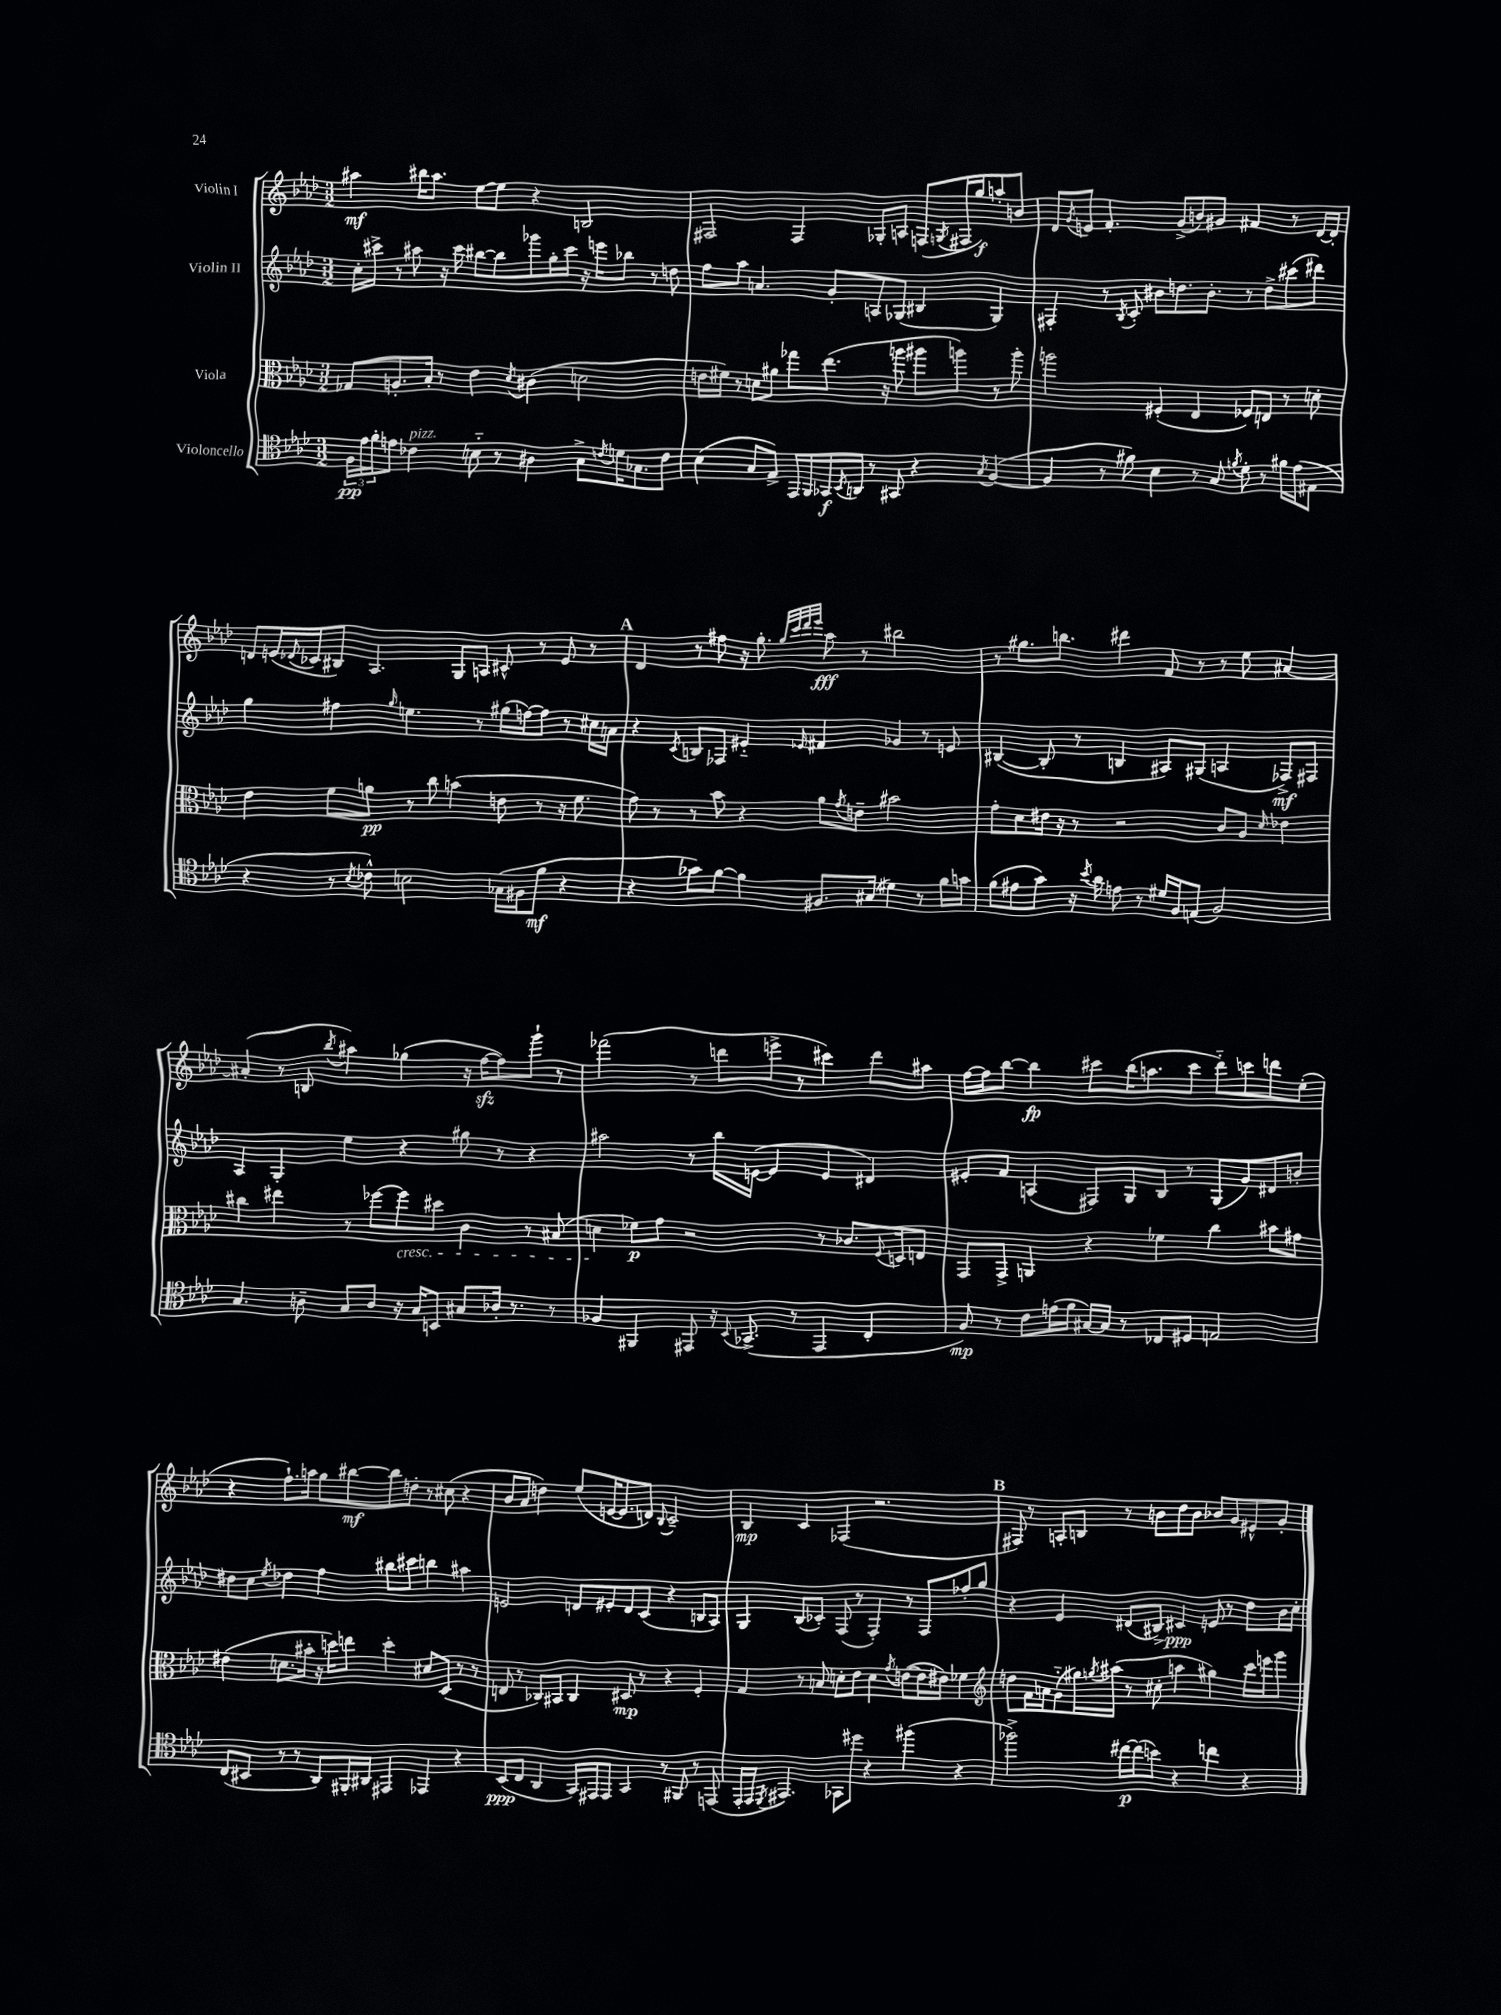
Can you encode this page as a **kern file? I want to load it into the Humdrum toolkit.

**kern	**kern	**kern	**kern
*staff4	*staff3	*staff2	*staff1
*clefC4	*clefC3	*clefG2	*clefG2
*k[b-e-a-d-]	*k[b-e-a-d-]	*k[b-e-a-d-]	*k[b-e-a-d-]
*M3/2	*M3/2	*M3/2	*M3/2
24F	8G-	16cc'	4aa#
24e-	.	.	.
.	.	16ccc#^	.
24f'	.	.	.
8e	8.A'	8r	.
4c-	.	8aa#	16bb#
.	16B-'	.	8.aa#
.	8r	16r	.
.	.	16ccc#	.
8B'~	4e-	[8bb#	[8ee-
8r	.	8bb#]	8ee-]
.	8qd-	.	.
4A#	(4c#	8ggg-	4r
.	.	16gg'	.
.	.	16ccc#	.
8G^	2d	16r	2B
.	.	16eee	.
8qc	.	.	.
16d	.	8bb-	.
8.G-	.	.	.
.	.	8r	.
8c	.	8dd	.
=	=	=	=
(4B-	16e	8ff	2F#
.	16f#)	.	.
.	8r	8aa-	.
8G	8d	4.a	.
8E-^)	8a#	.	.
16EE-	8gg-	.	4F#
16FF	.	.	.
16GG-	(8.ee-	8g'	.
8qBB-	.	.	.
16AA	.	.	.
8r	.	8A	8G-'
.	16r	.	.
8GG#	8aa	(8G-	8A
4r	8aa#	4B#	(8F
.	.	.	8qG
.	8aa)	.	16F#
.	.	.	16gg)
8qG	.	.	.
([4F	8r	4G-)	8aa'
.	8aa'	.	8b
=	=	=	=
4F]	2aa	4F#'	8d-
.	.	.	8qg
.	.	.	8e
8r	.	8r	4.f'
.	.	8qB-	.
8f#)	.	8c'	.
4B-	(4F#'	8b#	.
.	.	8.dd	(8g^
8r	4E-	.	8b)
.	.	8.b#'	.
8G	.	.	8g#
8qf	.	.	.
8d-'	8F-)	8r	4f#
8r	8E	8dd^	.
16f#	8r	(8ccc#	8r
(16e-	.	.	.
8E#	8d'	8ddd#)	[16d-
.	.	.	16d-']
=	=	=	=
4r	4e-	4gg	8d
.	.	.	(16e
.	.	.	8qqd-
.	.	.	16c-
8r	8f	4ff#	8B#)
8qB-	.	.	.
8c-^^)	8a	.	4.A-
.	.	16qqgg	.
2B	8r	4.ee	.
.	8cc	.	.
.	(4b	.	8G
.	.	8r	8A
(16G-	8e	(16gg#	8c#^^
16F#	.	[16ff)	.
8f	8r	8ff]	8r
4r	16r	8r	8e
.	8.f	.	.
.	.	16cc#	8r
.	.	16a	.
=	=	=	=
4r	8g)	4r	4d-
.	8r	.	.
.	.	8qc	.
8g-)	8r	8B	8r
[8f	8b-	8F-	8ff#
4f]	4r	4e#'~	16r
.	.	.	8.gg'
.	.	.	32qqgg
.	.	.	32qqccc
.	.	.	32qqddd-
.	.	16qqe-	32qqeee-
8.F#	8a-	4f#	8aa-
.	8qg	.	.
.	8e~	.	8r
(16G#	.	.	.
4d#)	2b#	4g-	2bb#
8r	.	8r	.
16f	.	8e	.
16g	.	.	.
=	=	=	=
(8f	8g'	([4B#	8r
8e#	8d-	.	8.gg#
8g)	16e#	8B#']	.
.	16r	.	8.bb
16r	8r	8r	.
8qb-	.	.	.
16a-	.	.	.
8e	2r	4B	4ddd#
8r	.	.	.
16d#	.	8A#)	8f
16F	.	.	.
(8E	.	(8G#	8r
2F)	8c	4A	8r
.	8A-	.	8ee-
.	16qqd-	.	.
.	4e-	8F-^)	[4a#
.	.	8F#	.
=	=	=	=
4.G	4cc#	4A-	(4a#']
.	4ee#	4G'	8r
8A~	.	.	8B
.	.	.	8qbb-
8G	8r	4ee-	4aa#)
8A	[8ff-	.	.
16r	8ff-]	4r	(4gg-
16G	.	.	.
8BB	8dd#	.	.
8G#	4c	8gg#	16r
.	.	.	[16ff
16A-'	.	8r	8ff])
8.r	.	.	.
.	8r	4r	8ggg`
8r	(8B#	.	8r
=	=	=	=
4F-	4d	2aa#	(2fff-
4FF#	8f-)	.	.
.	8g	.	.
8EE#	2r	8r	8r
16r	.	16bb-	8ddd
8qqBB-	.	.	.
(8.GG-^	.	([16e	.
.	.	4e]	8eee^
8r	.	.	8r
4EE#	8r	4e	4ccc#)
.	8.c-	.	.
4C'	.	4d#)	8ddd
.	8qqF	.	.
.	16D	.	.
.	8E	.	8aa#
=	=	=	=
8F)	8GG	8e#'	[16ff
.	.	.	16ff]
8r	8GG^	8f	[8bb-
8c	4AA	(4A	4bb-]
(16e	.	.	.
16f	.	.	.
[16G#)	4r	8F#)	8ccc#
16G#]	.	.	.
8r	.	8G	(16bb-
.	.	.	8.aa
8C-	4f-	8B-	.
8D#	.	8r	8ccc#
2E	4cc	(8G	8ddd-'~)
.	.	8g)	8ccc
.	8b#	8d#	8ddd
.	8g#	8b'	(8ee-'
=	=	=	=
(8C	(4e#	8dd#	4r
8BB#	.	8cc	.
.	.	8qee-	.
8r	8.d	4dd-	8.ff`)
8r	.	.	.
.	16b#'	.	16aa
8AA-)	16r	4ff	8gg
.	16dd)	.	.
16FF#'	8ee	.	[8bb#
16AA#	.	.	.
4EE#	4dd'	8bb#	8bb#]
.	.	8ccc#	8dd'
4EE-	8d#	4bb	8r
.	(8D-	.	(8cc#
4r	8r	4aa#	4r
.	8r	.	.
=	=	=	=
(8BB-	8E	2e	8b-
8C	8r	.	8a-
4AA-	8C-)	.	4dd)
.	8BB#	.	.
16GG)	4C-	8d	(8ee-
16EE#	.	.	.
8EE#	.	8e#'	[16e
.	.	.	8.e]
4GG	8D#	8d	.
.	8r	(8c	8d)
.	.	.	8qqB-
8r	4r	4r	2c~
8FF#	.	.	.
8r	4F'	8B	.
(8EE	.	8A-)	.
=	=	=	=
16EE-'	4G	4G	4B-
16EE-	.	.	.
8qDD-	.	.	.
4.EE#)	.	.	.
.	8r	(8B-	4c
.	8B	8c-')	.
8GG-	8d'	(8F	(4F-
8dd#	8e-	8r	.
4r	4d	4F')	2.r
.	8qg	.	.
(4ff#	([8e	8r	.
.	16e]	8F	.
.	16e#)	.	.
4r	4f-	8ff-'	.
.	.	8gg	.
=	=	=	=
*	*clefG2	*	*
2ff-^)	8dd	4r	8F#)
.	16f	.	8r
.	16a	.	.
.	(8g'~	4e-	8A'
.	16gg#)	.	8B
.	8qgg	.	.
.	(16aa#	.	.
[16cc#	8r	(8d#	8r
(16cc#]	.	.	.
8b)	8cc#'	8B#^)	8b
4r	4aa	4c#	8dd-
.	.	.	8b
4cc	4gg#)	8e	8b-
.	.	8r	8g
4r	16ccc	8dd-	8e#^^
.	16eee	.	.
.	8ggg	16b-	8g'
.	.	16cc'	.
==	==	==	==
*-	*-	*-	*-
